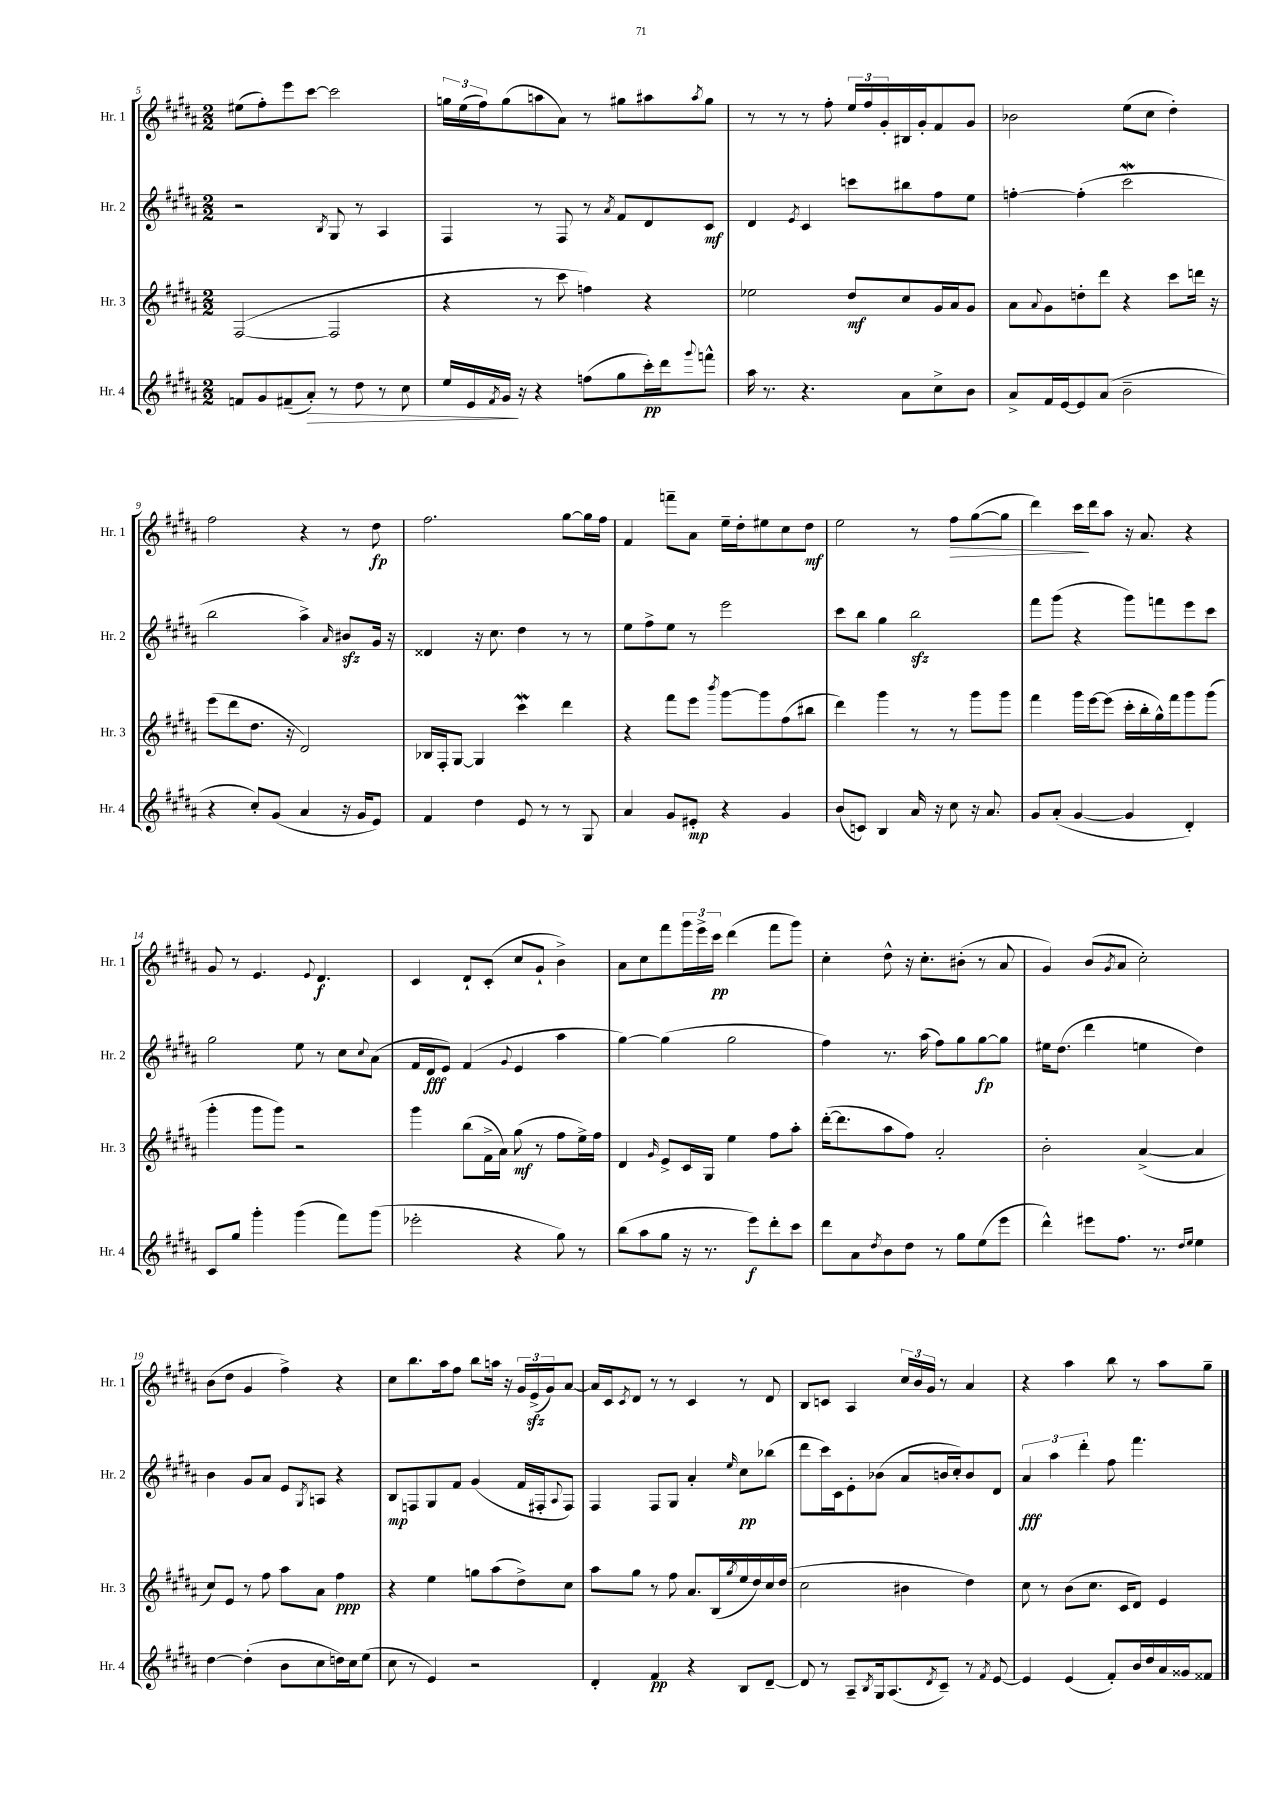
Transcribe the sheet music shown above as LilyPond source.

<<
\new StaffGroup <<
\new Staff = "s0" \with { instrumentName = "Hr. 1" shortInstrumentName = "Hr. 1" } {
    \clef treble \key b \major \numericTimeSignature \time 2/2
    eis''8( fis''8-.) e'''8 cis'''8~ cis'''2 |
    \tuplet 3/2 { g''16 e''16( fis''16) } g''8( a''8 ais'8) r8 gis''8 ais''8 \acciaccatura { ais''8 } gis''8 |
    r8 r8 r8 fis''8-. \tuplet 3/2 { e''16 fis''16 gis'16-. } bis16 gis'16-. fis'8 gis'8 |
    bes'2 e''8( cis''8 dis''4-.) |
    fis''2 r4 r8 dis''8\fp |
    fis''2. gis''8~ gis''16 fis''16 |
    fis'4 f'''8-- ais'8 e''16-- dis''16-. eis''8 cis''8 dis''8\mf |
    e''2 r8 fis''8\> gis''8~( gis''8 |
    dis'''4) cis'''16\! dis'''16 ais''8 r16 ais'8. r4 |
    gis'8 r8 e'4. \appoggiatura { e'8 } dis'4.\f |
    cis'4 dis'8-! cis'8-.( cis''8 gis'8-! b'4->) |
    ais'8 cis''8 fis'''8 \tuplet 3/2 { gis'''16 e'''16-> cis'''16\pp } dis'''4( fis'''8 gis'''8) |
    cis''4-. dis''8-^ r16 cis''8.-. bis'8-.( r8 ais'8 |
    gis'4) b'8( \acciaccatura { gis'8 } ais'8 cis''2-.) |
    b'8( dis''8 gis'4 fis''4->) r4 |
    cis''8 b''8. ais''16 fis''8 b''8 a''16 r16 \tuplet 3/2 { gis'16 e'16->\sfz( gis'16) } ais'8~ |
    ais'16 cis'16 \acciaccatura { cis'8 } dis'8 r8 r8 cis'4 r8 dis'8 |
    b8 c'8 ais4 \tuplet 3/2 { cis''16 b'16 gis'16 } r8 ais'4 |
    r4 ais''4 b''8 r8 ais''8 gis''8-- \bar "|." |
}
\new Staff = "s1" \with { instrumentName = "Hr. 2" shortInstrumentName = "Hr. 2" } {
    \clef treble \key b \major \numericTimeSignature \time 2/2
    r2 \acciaccatura { b8 } gis8 r8 ais4 |
    fis4 r8 fis8 r8 \acciaccatura { ais'8 } fis'8 dis'8 cis'8\mf |
    dis'4 \acciaccatura { e'8 } cis'4 c'''8 bis''8 fis''8 e''8 |
    f''4~-. f''4-.( cis'''2\mordent |
    b''2 ais''4->) \grace { ais'16 } bis'8\sfz gis'16 r16 |
    disis'4 r16 cis''8. dis''4 r8 r8 |
    e''8 fis''8-> e''8 r8 e'''2 |
    cis'''8 b''8 gis''4 b''2\sfz |
    fis'''8 gis'''8( r4 gis'''8) f'''8 e'''8 cis'''8 |
    gis''2 e''8 r8 cis''8 \appoggiatura { cis''8 } ais'8( |
    fis'16 dis'16\fff e'8) fis'4( \appoggiatura { gis'8 } e'4 ais''4 |
    gis''4~) gis''4( gis''2 |
    fis''4) r8. ais''16( fis''8) gis''8 gis''8~\fp gis''8 |
    eis''16 dis''8.( dis'''4 e''4 dis''4) |
    b'4 gis'8 ais'8 e'8 \acciaccatura { gis8 } a8 r4 |
    b8\mp f8 gis8 fis'8 gis'4( fis'16 fis16-. \appoggiatura { ais8 } fis8) |
    fis4 fis8 gis8 ais'4-. \grace { e''16 } cis''8\pp bes''8( |
    dis'''8 cis'''16) cis'16 e'8-. bes'8( ais'8 b'16 cis''16-.) b'8 dis'8 |
    \tuplet 3/2 { ais'4\fff ais''4 dis'''4-. } fis''8 fis'''4. \bar "|." |
}
\new Staff = "s2" \with { instrumentName = "Hr. 3" shortInstrumentName = "Hr. 3" } {
    \clef treble \key b \major \numericTimeSignature \time 2/2
    fis2~( fis2 |
    r4 r8 cis'''8 f''4) r4 |
    ees''2 dis''8\mf cis''8 gis'16 ais'16 gis'8 |
    ais'8 \appoggiatura { ais'8 } gis'8 d''8-. dis'''8 r4 cis'''8 d'''16 r16 |
    e'''8( dis'''8 dis''8. r16 dis'2) |
    bes16 fis16-. gis8~ gis4 cis'''4\mordent dis'''4 |
    r4 fis'''8 e'''8 \acciaccatura { b'''8 } gis'''8~ gis'''8 fis''8( bis''8 |
    dis'''4) gis'''4 r8 r8 gis'''8 gis'''8 |
    fis'''4 gis'''16 e'''16~ e'''8( cis'''16-. b''16-. gis''16-^) fis'''16 gis'''8 gis'''8( |
    gis'''4-. gis'''8 gis'''8) r2 |
    gis'''4 b''8( fis'16-> ais'16) gis''8\mf( r8 fis''8 e''16->) fis''16 |
    dis'4 \grace { gis'16 } e'8-> cis'16 gis16 e''4 fis''8 ais''8-. |
    dis'''16~-.( dis'''8. ais''8 fis''8) ais'2-. |
    b'2-. ais'4~->( ais'4 |
    cis''8) e'8 r8 fis''8 ais''8 ais'8 fis''4\ppp |
    r4 e''4 g''8 ais''8( dis''8->) cis''8 |
    ais''8 gis''8 r8 fis''8 ais'8. b16( \acciaccatura { gis''8 } e''16 dis''16) cis''16 dis''16( |
    cis''2 bis'4 dis''4) |
    cis''8 r8 b'8( cis''8. cis'16 dis'8) e'4 \bar "|." |
}
\new Staff = "s3" \with { instrumentName = "Hr. 4" shortInstrumentName = "Hr. 4" } {
    \clef treble \key b \major \numericTimeSignature \time 2/2
    f'8 gis'8 fis'8--( ais'8-.\>) r8 dis''8 r8 cis''8 |
    e''16 e'16 \acciaccatura { fis'8 } gis'16\! r16 r4 f''8( gis''8 cis'''16-.\pp) dis'''16 \appoggiatura { gis'''8 } f'''8-^ |
    ais''16 r8. r4. ais'8 cis''8-> b'8 |
    ais'8-> fis'16 e'16~ e'8 ais'8( b'2-- |
    r4 cis''8-.) gis'8( ais'4 r16 gis'16 e'8) |
    fis'4 dis''4 e'8 r8 r8 gis8 |
    ais'4 gis'8 eis'8-.\mp r4 gis'4 |
    b'8( c'8) b4 ais'16 r16 cis''8 r16 ais'8. |
    gis'8 ais'8-.( gis'4~ gis'4 dis'4-.) |
    cis'8 gis''8 gis'''4-. gis'''4( fis'''8) gis'''8( |
    ees'''2-. r4 gis''8) r8 |
    b''8( ais''8 gis''8 r16 r8. e'''8\f) dis'''8-. cis'''8 |
    dis'''8 ais'8 \acciaccatura { dis''8 } b'8 dis''8 r8 gis''8 e''8( e'''8 |
    dis'''4-^) eis'''8 fis''8. r8. \grace { dis''16 e''16 } e''4 |
    dis''4~ dis''4-.( b'8 cis''8 d''16) cis''16 e''8( |
    cis''8 r8 e'4) r2 |
    dis'4-. fis'4\pp r4 b8 dis'8~-- |
    dis'8 r8 ais8-- \acciaccatura { b8 } gis16 ais8.( \acciaccatura { dis'8 } cis'8--) r8 \acciaccatura { fis'8 } e'8~ |
    e'4 e'4( fis'8-.) b'16 dis''16 ais'16 gisis'16 fisis'8 \bar "|." |
}
>>
>>
\layout { \context { \Score currentBarNumber = #5 } }
